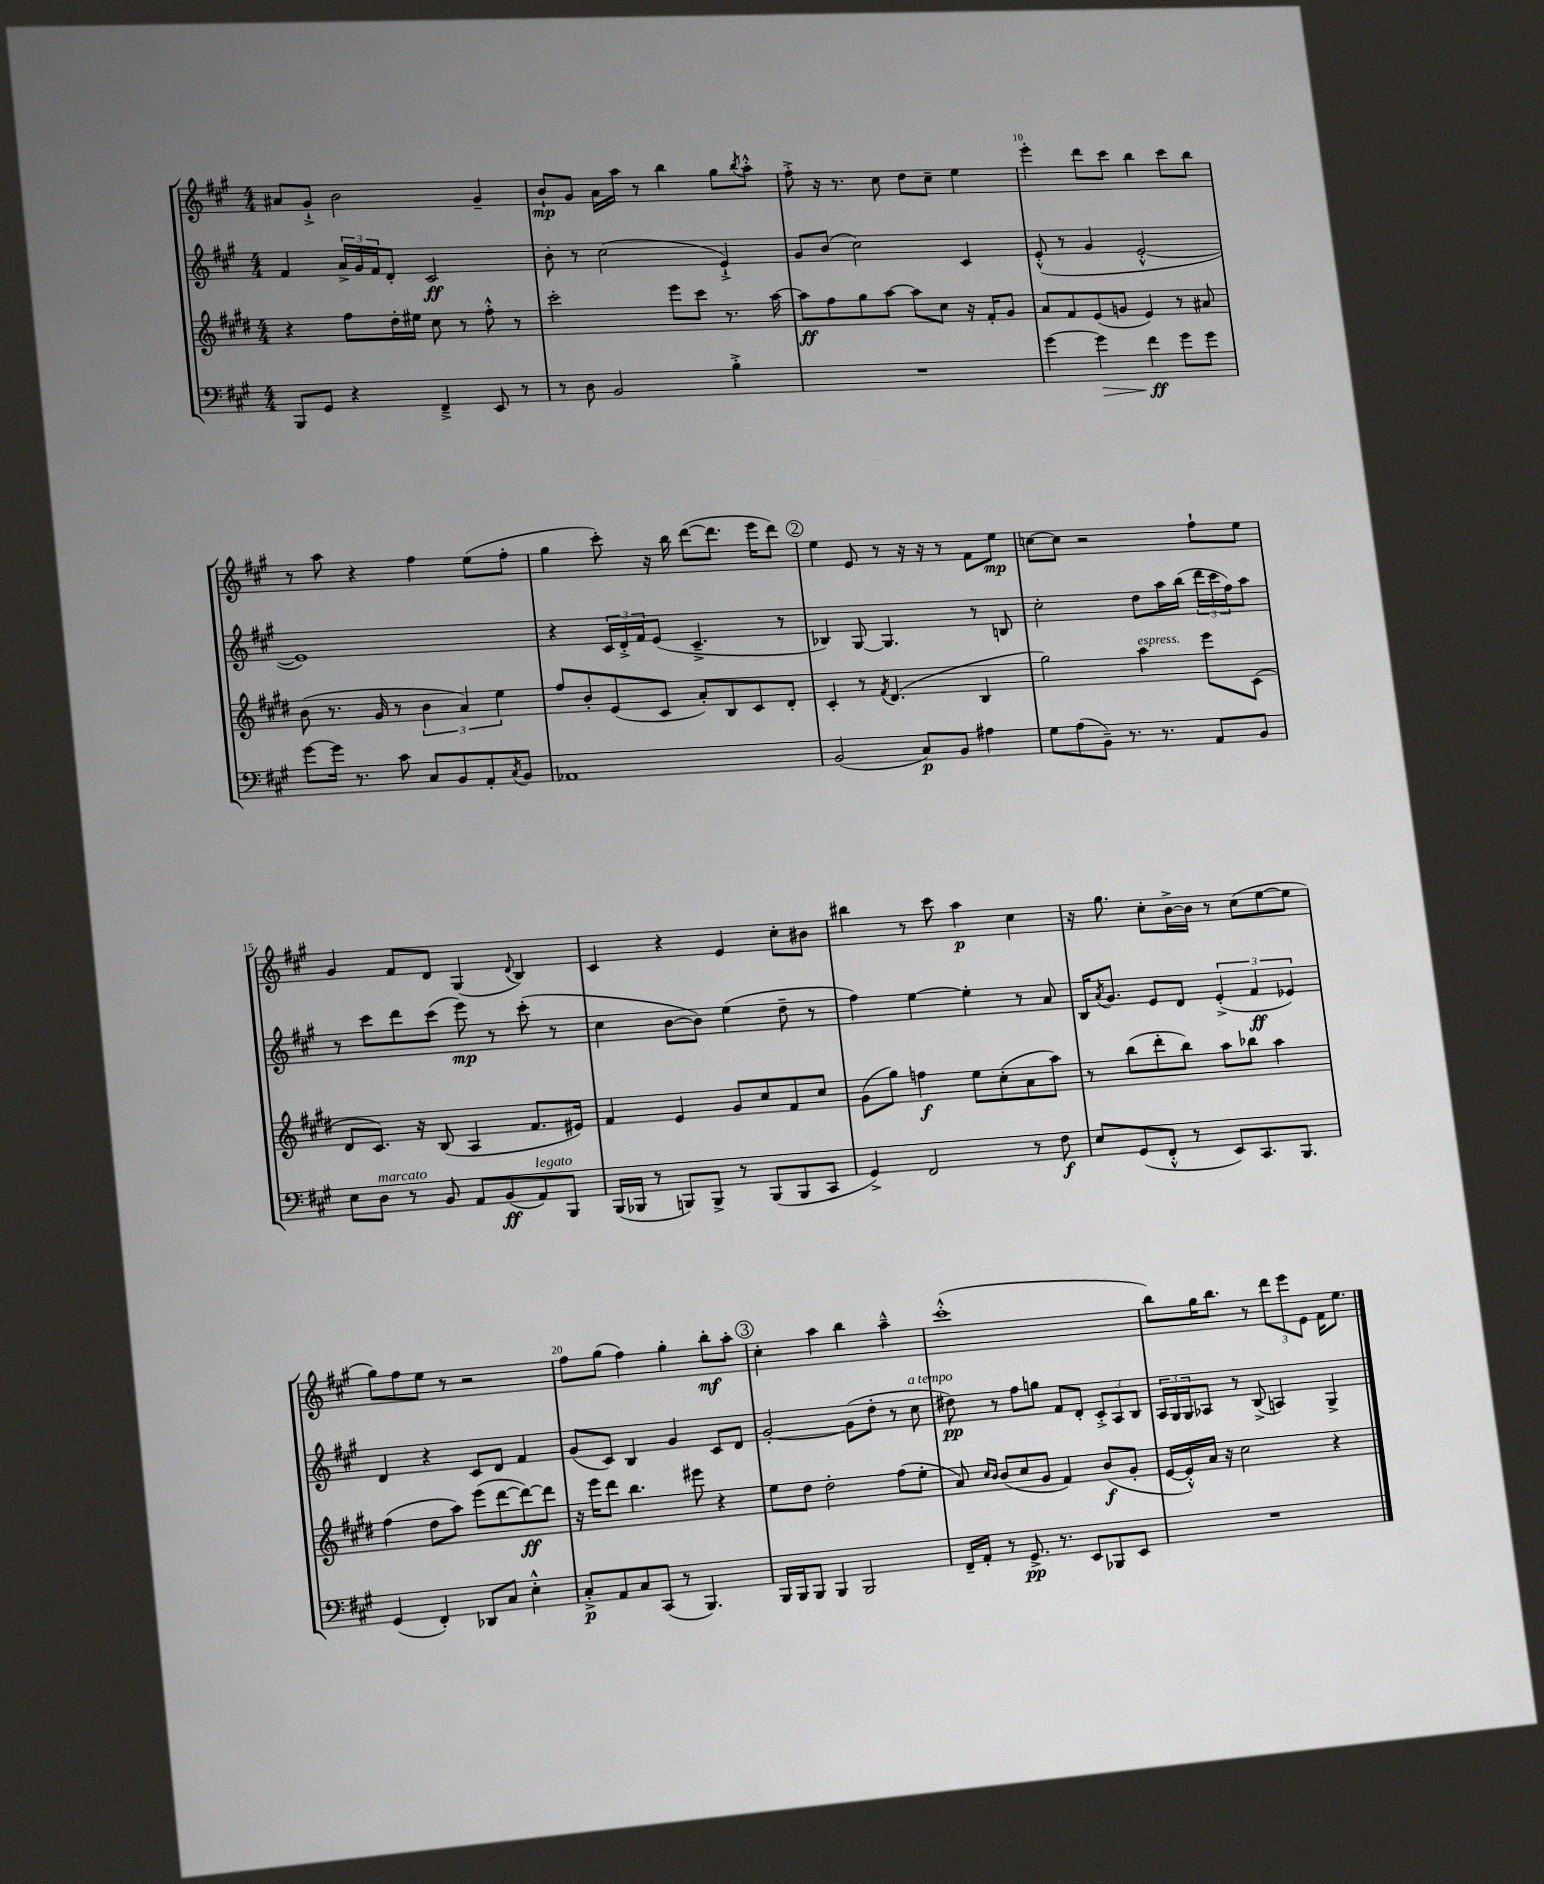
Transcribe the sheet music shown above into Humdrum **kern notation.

**kern	**kern	**kern	**kern
*staff4	*staff3	*staff2	*staff1
*clefF4	*clefG2	*clefG2	*clefG2
*k[f#c#g#]	*k[f#c#g#d#]	*k[f#c#g#]	*k[f#c#g#]
*M4/4	*M4/4	*M4/4	*M4/4
8BBB	4r	4f#	8a#
8GG#	.	.	8g#`^
4r	8ff#	24a^	2b
.	.	24g#	.
.	.	24f#	.
.	16dd#'	8d'	.
.	16ee#	.	.
4FF#~^	8cc#	2c#	.
.	8r	.	.
8EE	8ff#'^^	.	4g#~
8r	8r	.	.
=	=	=	=
8r	2ccc#'	8b'	8b`
8D	.	8r	8g#
2BB	.	(2cc#	16a
.	.	.	16aa
.	.	.	8r
.	8eee	.	4bb
.	8ccc#	.	.
4B'^	8.r	4e`^)	8gg#
.	.	.	8qbb
.	.	.	8aa'^^
.	[16aa	.	.
=	=	=	=
1r	8aa]	8g#	8ff#'^
.	8ff#	(8b	16r
.	.	.	8.r
.	8gg#	2cc#)	.
.	[8aa	.	8cc#
.	8aa]	.	8dd
.	8cc#	.	8cc#~
.	16r	4c#	4ee
.	16f#'	.	.
.	8g#	.	.
=	=	=	=
[4g#	8a	(8e'^^	4eee'
.	8f#	8r	.
4g#]	(8e	4g#	8ddd
.	8g	.	8ccc#
4f#	4e)	[2e'^^	4bb
8g#	8r	.	8ccc#
8g#	8a#	.	8bb
=	=	=	=
[8g#	(8b	1e])	8r
16g#]	8.r	.	8aa
8.r	.	.	.
.	.	.	4r
.	16g#	.	.
8c#	8r	.	.
8C#	6b	.	4ff#
8BB	.	.	.
.	6a)	.	.
8AA'	.	.	(8ee
.	6ee	.	.
8qC#	.	.	.
8BB	.	.	8ff#'
=	=	=	=
1AA-	8ff#	4r	4gg#
.	8b'	.	.
.	(8e	24c#	8ccc#')
.	.	24d'^	.
.	.	24f#	.
.	8c#	(8e	16r
.	.	.	16bb
.	8a')	4.c#~^	([8ddd
.	8B	.	8.ddd]
.	8c#	.	.
.	.	.	16eee
.	8d#'	8r	8ddd)
=	=	=	=
(2BB	4c#'	4B-)	4ee
.	8r	[8G#	8e
.	8qf#	.	.
.	(4.d#	4.G#]	8r
8C#)	.	.	16r
.	.	.	16r
8BB	.	.	8r
4A#	4B	8r	8f#
.	.	8B	8ee
=	=	=	=
8G#	2gg#)	2cc#'	[8cc
(8A	.	.	8cc]
8BB~)	.	.	2r
8.r	.	.	.
.	4aa	8dd	.
8.r	.	.	.
.	.	16aa	.
.	.	(16bb	.
8AA	8eee	24ddd	8ff#`
.	.	24ccc#	.
.	.	24ff#)	.
8BB	(8c#	8aa	8ee
=	=	=	=
8E	8d#	8r	4g#
8D	8.c#)	8ccc#	.
8r	.	8ddd	8f#
.	16r	.	.
8BB	(8B	(8ccc#	8d
8AA	4A	8eee)	(4G#
(8BB	.	8r	.
.	.	.	8qqd
8AA)	8.f#	(8ccc#'	4B)
8BBB	.	8r	.
.	16e#)	.	.
=	=	=	=
(16BBB	4f#	4cc#	4c#
16BBB-	.	.	.
8r	.	.	.
8BBB)	4e	[8b	4r
8BBB^	.	8b])	.
8r	8g#	(4ee	4e
(8BBB	8cc#	.	.
8BBB	8f#	8dd~	8cc#'
8CC#	8cc#	8r	8b#
=	=	=	=
4GG#^)	(8g#	4ff#)	4bb#
.	8gg#)	.	.
2FF#	4ff	[4ee	8r
.	.	.	8ccc#
.	8ee	4ee']	4aa
.	(8cc#'	.	.
8r	8a	8r	4cc#
8F#	8aa)	8a	.
=	=	=	=
8E	8r	16B	16r
.	.	8qa	.
.	.	8.g#	8.gg#
(8GG#	(8bb	.	.
8FF#'^^	8ddd#'	8e	8cc#'
8r	8bb)	8d	[16b^
.	.	.	16b]
8EE)	8aa	(6e'^	8r
8.CC#	8bb-	.	(8cc#
.	.	6f#	.
.	4aa	.	[8ee
8.BBB	.	.	.
.	.	6e-)	.
.	.	.	8ee]
=	=	=	=
(4GG#	(4ff#	4d	8gg#)
.	.	.	8ff#
4FF#')	8dd#	4r	8ee
.	8aa)	.	8r
8DD-	(8eee	8c#	2r
8C#	[8ddd#	8d	.
4E'^^	8ddd#_)	4f#	.
.	8ddd#]	.	.
=	=	=	=
8C#'^	16r	(8g#	8ff#
.	16eee	.	.
8AA	8ddd#	8c#)	(8gg#
8C#	4.bb	4B	4ff#)
(8CC#	.	.	.
8r	.	4g#	4gg#'
4.BBB)	8eee#	.	.
.	4r	8c#	8bb'
.	.	8d	8aa'
=	=	=	=
16BBB	8ee	[2g#'	4cc#'
16BBB	.	.	.
8BBB	8dd#	.	.
4BBB	2dd#'	.	4aa
2BBB	.	(8g#]	4bb
.	.	8dd'	.
.	(8ff#	8r	4aa~^^
.	8ee'	8cc#	.
=	=	=	=
16FF#~	8a)	8dd#)	(1ccc#'^^
16AA'	.	.	.
.	16qqcc#	.	.
.	16qqb	.	.
8r	(8b	8r	.
8.GG#^	8cc#	8ff#	.
.	8g#	8gg	.
8.r	.	.	.
.	4f#)	8f#	.
8EE	.	8d'	.
8BBB-	(8b	12c#'^	.
.	.	12A	.
8EE	8g#'	.	.
.	.	12B	.
=	=	=	=
1r	[16e	24A	8bb)
.	.	24G#	.
.	16e'^^])	.	.
.	.	24G#	.
.	16a	8A-	16gg#
.	16r	.	8.bb
.	2cc#	8r	.
.	.	(8B^	8r
.	.	4A)	12ddd
.	.	.	12eee
.	.	.	12e
.	4r	4G#^	16f#
.	.	.	8.ee
==	==	==	==
*-	*-	*-	*-
